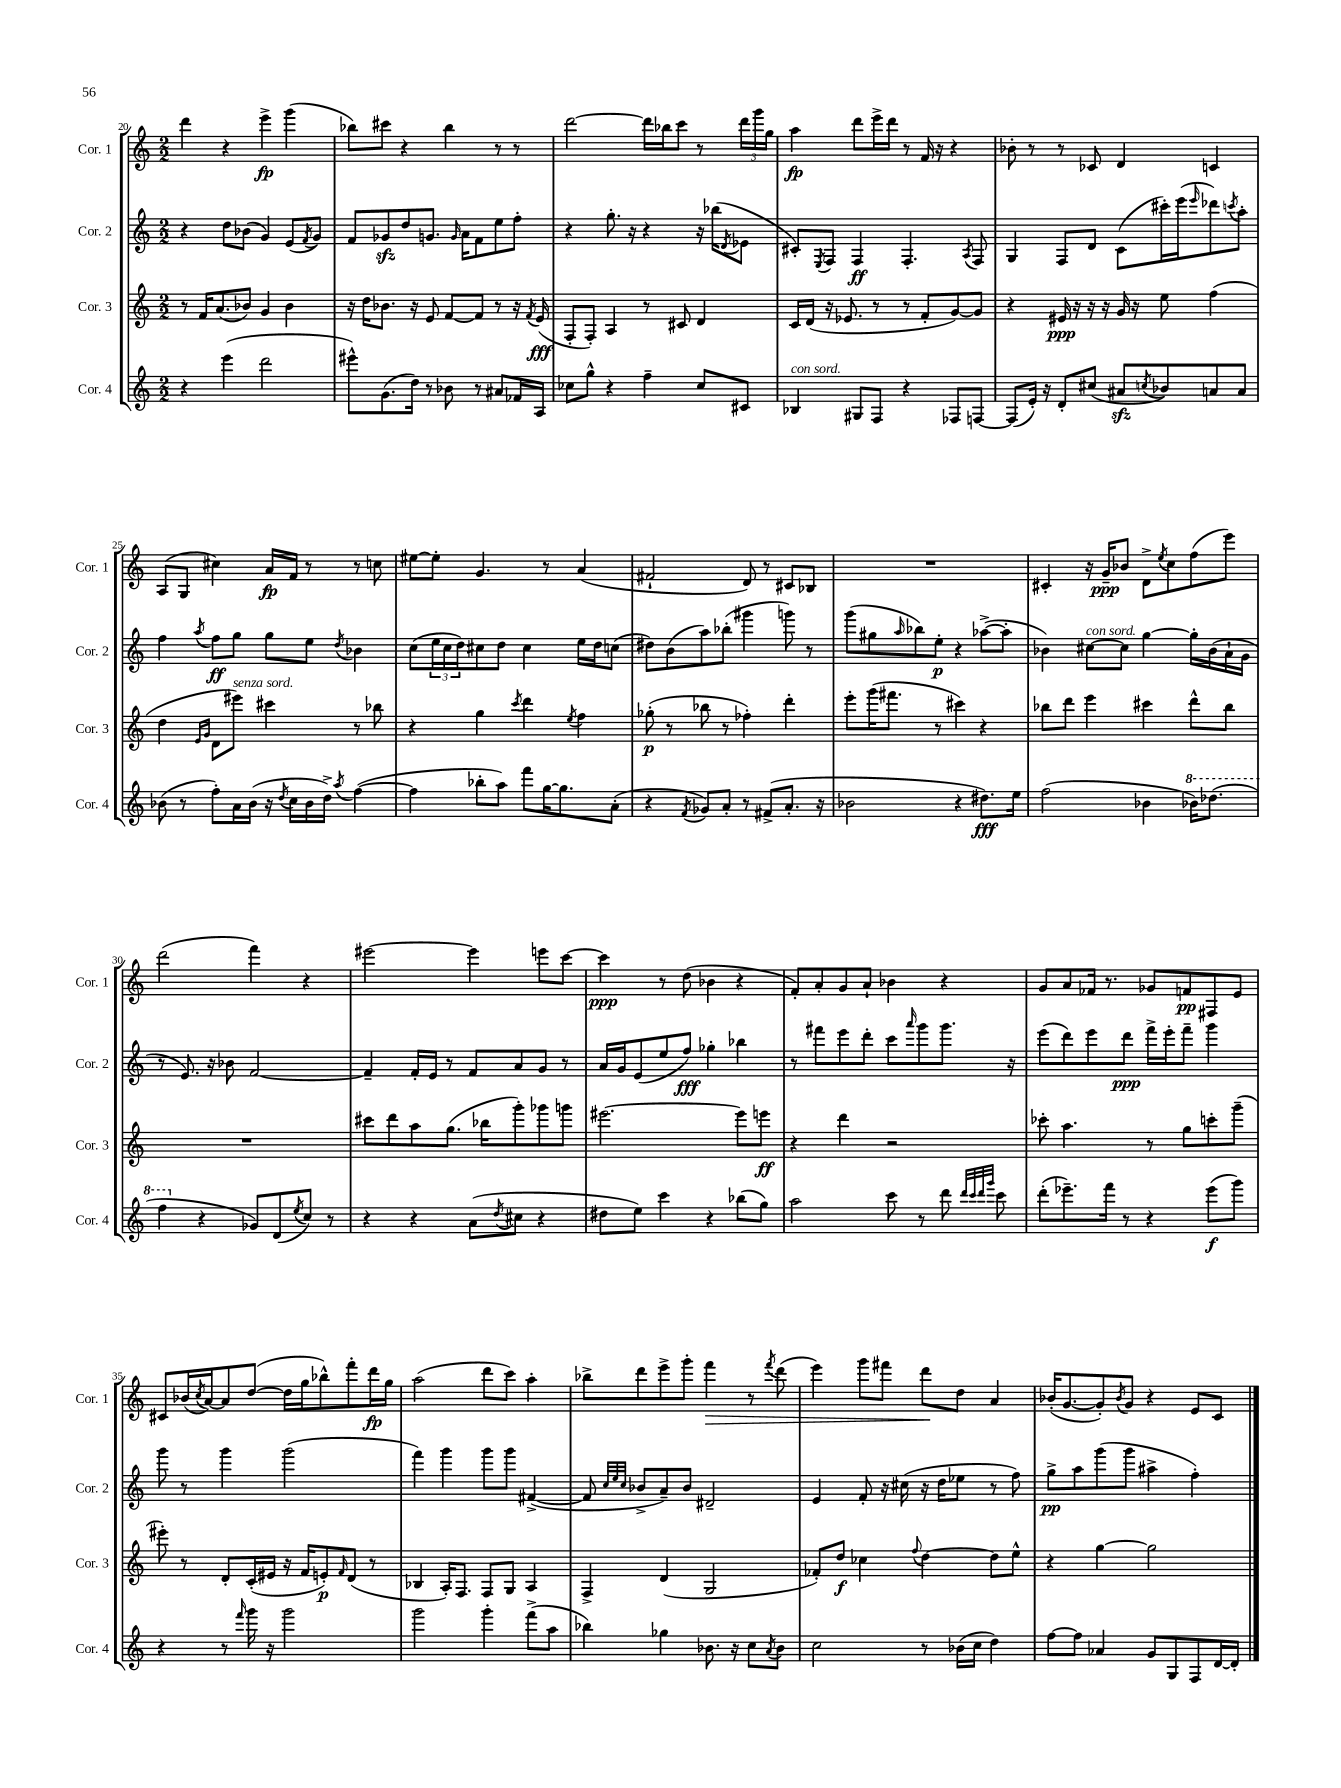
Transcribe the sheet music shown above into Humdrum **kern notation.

**kern	**dynam	**kern	**dynam	**kern	**dynam	**kern	**dynam
*part4	*part4	*part3	*part3	*part2	*part2	*part1	*part1
*staff4	*staff4	*staff3	*staff3	*staff2	*staff2	*staff1	*staff1
*I"Cor. 4	*	*I"Cor. 3	*	*I"Cor. 2	*	*I"Cor. 1	*
*I'Cor. 4	*	*I'Cor. 3	*	*I'Cor. 2	*	*I'Cor. 1	*
*clefG2	*	*clefG2	*	*clefG2	*	*clefG2	*
*k[]	*	*k[]	*	*k[]	*	*k[]	*
*M2/2	*	*M2/2	*	*M2/2	*	*M2/2	*
=20	=20	=20	=20	=20	=20	=20	=20
4r	.	8r	.	4r	.	4ddd\	.
.	.	16f/KL	.	.	.	.	.
.	.	(8.a/	.	.	.	.	.
(4eee\	.	.	.	8dd\L	.	4r	.
.	.	8b-X/J)	.	(8b-X\J	.	.	.
2ddd\	.	4g/	.	4g/)	.	4eee^\	fp
.	.	4b-\	.	(8e/L	.	(4ggg\	.
.	.	.	.	8qf/	.	.	.
.	.	.	.	8g/J)	.	.	.
=21	=21	=21	=21	=21	=21	=21	=21
8eee#X^^\L)	.	16r	.	8f/L	.	8bb-X\L)	.
.	.	16dd\KL	.	.	.	.	.
(8.g\	.	8.b-X\J	.	8g-Xzz/	.	8ccc#X\J	.
.	.	.	.	8dd/	.	4r	.
16dd\Jk)	.	16r	.	.	.	.	.
8r	.	8e/	.	8.gn/J	.	.	.
8b-X\	.	[8f/L	.	.	.	4bb-\	.
.	.	.	.	16qqg/	.	.	.
.	.	.	.	16a\KL	.	.	.
8r	.	8f/J]	.	8f\	.	.	.
8a#X/L	.	8r	.	8ee\	.	8r	.
16f-X/L	.	16r	.	8ff'\J	.	8r	.
.	.	8qf/	.	.	.	.	.
16A/JJ	.	(16e/	fff	.	.	.	.
=22	=22	=22	=22	=22	=22	=22	=22
8cc-X\L	.	8F'/L	.	4r	.	[2ddd\	.
8gg^^\J	.	8F'/J)	.	.	.	.	.
4r	.	4A/	.	8.gg'\	.	.	.
.	.	.	.	16r	.	.	.
4ff~\	.	8r	.	4r	.	16ddd\LL]	.
.	.	.	.	.	.	16bb-X\J	.
.	.	8c#X/	.	.	.	8ccc\J	.
8cc-/L	.	4d/	.	16r	.	8r	.
.	.	.	.	(16bb-X\KL	.	.	.
.	.	.	.	8qd/	.	.	.
8c#X/J	.	.	.	8e-X\J	.	24ddd\LL	.
.	.	.	.	.	.	24ggg\	.
.	.	.	.	.	.	24gg\JJ	.
=23	=23	=23	=23	=23	=23	=23	=23
!LO:TX:a:i:t=con sord.	!	!	!	!	!	!	!
4B-X/	.	16c/LL	.	8c#X'/L)	.	4aa\	fp
.	.	(16d/JJ	.	.	.	.	.
.	.	.	.	8qE/	.	.	.
.	.	16r	.	8F/J	.	.	.
.	.	8.e-X/	.	.	.	.	.
8G#X/L	.	.	.	4F/	ff	8ddd\L	.
8F/J	.	8r	.	.	.	16eee^\L	.
.	.	.	.	.	.	16ddd\JJ	.
4r	.	8r	.	4.F'/	.	8r	.
.	.	8f'/L	.	.	.	16f/	.
.	.	.	.	.	.	16r	.
8F-X/L	.	[8g/)	.	.	.	4r	.
.	.	.	.	8qA/	.	.	.
[8Fn/J	.	8g/J]	.	8F/	.	.	.
=24	=24	=24	=24	=24	=24	=24	=24
(8F/L]	.	4r	.	4G/	.	8b-X'\	.
16e'/Jk)	.	.	.	.	.	8r	.
16r	.	.	.	.	.	.	.
8d'/L	.	16e#X/	ppp	8F/L	.	8r	.
.	.	16r	.	.	.	.	.
(8cc#X/J	.	16r	.	8d/J	.	8c-X/	.
.	.	16r	.	.	.	.	.
8a#Xzz/L	.	16g/	.	(8c\L	.	4d/	.
.	.	16r	.	.	.	.	.
8qccn/	.	.	.	.	.	.	.
8b-X/)	.	8ee\	.	16ccc#X'\L)	.	.	.
.	.	.	.	(16eee\J	.	.	.
.	.	.	.	16qqeee/	.	.	.
8an/	.	(4ff\	.	8ddd-X\)	.	4cn/	.
.	.	.	.	8qcccn/	.	.	.
8a/J	.	.	.	8aa'\J	.	.	.
!!LO:LB:g=z
=25	=25	=25	=25	=25	=25	=25	=25
(8b-X\	.	4dd\	.	4ff\	.	(8A/L	.
8r	.	.	.	.	.	8G/J	.
.	.	16qqe/LL	.	.	.	.	.
.	.	16qqg/JJ	.	8qaa/	.	.	.
8ff'\L)	.	8d\L	.	8ff\L	ff	4cc#X\)	.
!	!	!LO:TX:a:i:t=senza sord.	!	!	!	!	!
16a\L	.	8eee#X\J)	.	8gg\J	.	.	.
(16b-\JJ	.	.	.	.	.	.	.
16r	.	4ccc#X\	.	8gg\L	.	16a/LL	fp
8qdd/	.	.	.	.	.	.	.
16cc\LL	.	.	.	.	.	16f/JJ	.
16b-\	.	.	.	8ee\J	.	8r	.
16dd^\JJ)	.	.	.	.	.	.	.
8qaa/	.	.	.	8qdd/	.	.	.
([4ff\	.	8r	.	4b-X\	.	8r	.
.	.	8bb-X\	.	.	.	8ccn\	.
=26	=26	=26	=26	=26	=26	=26	=26
4ff\]	.	4r	.	(8cc\L	.	[8ee#X\L	.
.	.	.	.	24ee\L	.	8ee#'\J]	.
.	.	.	.	24cc\	.	.	.
.	.	.	.	24dd\J)	.	.	.
8bb-X'\L	.	4gg\	.	8cc#X\	.	4.g/	.
8aa\J)	.	.	.	8dd\J	.	.	.
.	.	8qccc/	.	.	.	.	.
8fff\L	.	4ddd\	.	4cc#\	.	.	.
[16gg\K	.	.	.	.	.	8r	.
8.gg\]	.	.	.	.	.	.	.
.	.	8qee/	.	.	.	.	.
.	.	4ff\	.	16ee\LL	.	(4a/	.
.	.	.	.	16dd\J	.	.	.
(8a'\J	.	.	.	(8ccn\J	.	.	.
=27	=27	=27	=27	=27	=27	=27	=27
4r	.	(8gg-X'\	p	8dd#X\L)	.	2f#X`/	.
.	.	8r	.	(8b\	.	.	.
8qf/	.	.	.	.	.	.	.
8g-X/L)	.	8bb-X\	.	8aa\)	.	.	.
8a'/J	.	8r	.	(8bb-X'\J	.	.	.
8r	.	4ff-X'\)	.	4ggg#X\	.	8d/)	.
(8f#X^/L	.	.	.	.	.	8r	.
8.a'/J	.	4ddd'\	.	8gggn\)	.	8c#X/L	.
.	.	.	.	8r	.	8B-X/J	.
16r	.	.	.	.	.	.	.
=28	=28	=28	=28	=28	=28	=28	=28
2b-X\	.	8eee'\L	.	(8ggg\L	.	1r	.
.	.	(16ggg\K	.	8gg#X\	.	.	.
.	.	8.fff#X\J	.	.	.	.	.
.	.	.	.	16qqaa/	.	.	.
.	.	.	.	8bb-X\)	.	.	.
.	.	8r	.	8ee'\J	p	.	.
4r	.	4ccc#X\)	.	4r	.	.	.
8.dd#X\L)	fff	4r	.	([8aa-X^\L	.	.	.
.	.	.	.	8aa-'\J]	.	.	.
16ee\Jk	.	.	.	.	.	.	.
=29	=29	=29	=29	=29	=29	=29	=29
(2ff\	.	8bb-X\L	.	4b-X\)	.	4c#X'/	.
.	.	8ddd\J	.	.	.	.	.
!	!	!	!	!LO:TX:a:i:t=con sord.	!	!	!
.	.	4eee\	.	[8cc#X\L	.	16r	.
.	.	.	.	.	.	16g~/KL	ppp
.	.	.	.	8cc#\J]	.	8b-X/J	.
4b-X\	.	4ccc#X\	.	[4gg\	.	8d^\L	.
.	.	.	.	.	.	8qee/	.
.	.	.	.	.	.	8cc\	.
*8va	*	*	*	*	*	*	*
16bb-X\KL)	.	8ddd^^\L	.	16gg'\LL]	.	(8ff\	.
(8.ddd-X\J	.	.	.	(16b-\	.	.	.
.	.	8bb-\J	.	16a`\	.	8eee\J)	.
.	.	.	.	16g\JJ	.	.	.
!!LO:LB:g=z
=30	=30	=30	=30	=30	=30	=30	=30
4fff\	.	1r	.	8r	.	(2ddd\	.
.	.	.	.	8.e/)	.	.	.
*X8va	*	*	*	*	*	*	*
4r	.	.	.	.	.	.	.
.	.	.	.	16r	.	.	.
.	.	.	.	8b-X\	.	.	.
8g-X/L)	.	.	.	[2f/	.	4fff\)	.
(8d/	.	.	.	.	.	.	.
8qee/	.	.	.	.	.	.	.
8cc/J)	.	.	.	.	.	4r	.
8r	.	.	.	.	.	.	.
=31	=31	=31	=31	=31	=31	=31	=31
4r	.	8ccc#X\L	.	4f~/]	.	[2eee#X\	.
.	.	8ddd\	.	.	.	.	.
4r	.	8aa\	.	16f'/LL	.	.	.
.	.	.	.	16e/JJ	.	.	.
.	.	(8.gg\J	.	8r	.	.	.
(8a\L	.	.	.	8f/L	.	4eee#\]	.
.	.	16bb-X\KL	.	.	.	.	.
8qdd/	.	.	.	.	.	.	.
8cc#X\J	.	8ggg'\)	.	8a/	.	.	.
4r	.	8ggg-X\	.	8g/J	.	8eeen\L	.
.	.	8gggn\J	.	8r	.	[8ccc\J	.
=32	=32	=32	=32	=32	=32	=32	=32
8dd#X\L	.	[2.eee#X\	.	16a/LL	.	4ccc\]	ppp
.	.	.	.	16g/J	.	.	.
8ee\J)	.	.	.	(8e/	.	.	.
4ccc\	.	.	.	8ee/	.	8r	.
.	.	.	.	8ff/J)	fff	(8dd\	.
4r	.	.	.	4gg-X'\	.	4b-X\	.
(8bb-X\L	.	8eee#\L]	.	4bb-X\	.	4r	.
8gg\J)	.	8eeen\J	ff	.	.	.	.
=33	=33	=33	=33	=33	=33	=33	=33
2aa\	.	4r	.	8r	.	8f'/L)	.
.	.	.	.	8fff#X\L	.	8a'/	.
.	.	4ddd\	.	8eee\	.	8g/	.
.	.	.	.	8ddd'\J	.	8a`/J	.
8ccc\	.	2r	.	8ccc\L	.	4b-X\	.
.	.	.	.	16qqaaa/	.	.	.
8r	.	.	.	8ggg\	.	.	.
8ddd\	.	.	.	8.ggg\J	.	4r	.
32qqddd/LLL	.	.	.	.	.	.	.
32qqccc/	.	.	.	.	.	.	.
32qqddd/	.	.	.	.	.	.	.
32qqggg/JJJ	.	.	.	.	.	.	.
8ccc\	.	.	.	.	.	.	.
.	.	.	.	16r	.	.	.
=34	=34	=34	=34	=34	=34	=34	=34
(8ddd'\L	.	8ccc-X'\	.	(8eee\L	.	8g/L	.
8.eee-X~\)	.	4.aa\	.	8ddd\)	.	8a/	.
.	.	.	.	8eee\	.	16f-X/Jk	.
16fff\Jk	.	.	.	.	.	8.r	.
8r	.	.	.	8ddd\J	ppp	.	.
4r	.	8r	.	16fff^\LL	.	8g-X/L	.
.	.	.	.	16eee'\J	.	.	.
.	.	8gg\L	.	8fff~\J	.	8fn/	pp
(8eee-\L	f	8cccn'\	.	4ggg\	.	8F#X/	.
8ggg\J)	.	(8ggg~\J	.	.	.	8e/J	.
!!LO:LB:g=z
=35	=35	=35	=35	=35	=35	=35	=35
4r	.	8eee#X'\)	.	8ggg\	.	8c#X/L	.
.	.	8r	.	8r	.	(16b-X/L	.
.	.	.	.	.	.	8qcc/	.
.	.	.	.	.	.	[16a/J)	.
8r	.	8d'/L	.	4ggg\	.	8a/]	.
16qqfff/	.	.	.	.	.	.	.
16ggg\	.	(16c'/L	.	.	.	([8dd/J	.
16r	.	16e#X/JJ	.	.	.	.	.
2ggg\	.	16r	.	(2ggg\	.	16dd\LL]	.
.	.	16f/KL	.	.	.	16gg\J	.
.	.	8en'/)	p	.	.	8bb-X^^\)	.
.	.	16qqf/	.	.	.	.	.
.	.	(8d/J	.	.	.	8fff'\	.
.	.	8r	.	.	.	16ddd\L	fp
.	.	.	.	.	.	16gg\JJ	.
=36	=36	=36	=36	=36	=36	=36	=36
2ggg\	.	4B-X/	.	4fff\)	.	(2aa\	.
.	.	16A'/KL)	.	4ggg\	.	.	.
.	.	8.F/J	.	.	.	.	.
4ggg'\	.	8F/L	.	8ggg\L	.	8ddd\L	.
.	.	8G/J	.	8ggg\J	.	8ccc\J)	.
(8fff^\L	.	4A/	.	([4f#X^/	.	4aa'\	.
8aa\J	.	.	.	.	.	.	.
=37	=37	=37	=37	=37	=37	=37	=37
4bb-X\)	.	4F^/	.	8f#/]	.	8bb-X^\L	.
.	.	.	.	32qqcc/LLL	.	.	.
.	.	.	.	32qqee/	.	.	.
.	.	.	.	32qqcc/JJJ	.	.	.
.	.	.	.	8b-X^/L	.	8ddd\	.
4gg-X\	.	(4d/	.	8a~/)	.	8eee^\	.
.	.	.	.	8b-/J	.	8ggg'\J	.
!	!	!	!	!	!	!	!LO:HP:b
8.b-X\	.	2G/	.	2d#X~/	.	4fff\	>
16r	.	.	.	.	.	.	.
8cc\L	.	.	.	.	.	8r	.
8qa/	.	.	.	.	.	8qfff/	.
8b-\J	.	.	.	.	.	(8ddd\	.
=38	=38	=38	=38	=38	=38	=38	=38
2cc\	.	8f-X'/L)	.	4e/	.	4eee\)	.
.	.	8dd/J	f	.	.	.	.
.	.	4cc-X\	.	8f'/	.	8ggg\L	.
.	.	.	.	16r	.	8fff#X\J	.
.	.	.	.	(16cc#X\	.	.	.
.	.	8qqff/	.	.	.	.	.
8r	.	[4dd\	.	16r	.	8ddd\L	.
.	.	.	.	16dd\KL	.	.	.
(16b-X\LL	.	.	.	8ee-X\J	.	8dd\J	]
16cc\JJ	.	.	.	.	.	.	.
4dd\)	.	8dd\L]	.	8r	.	4a/	.
.	.	8ee^^\J	.	8ff\)	.	.	.
=39	=39	=39	=39	=39	=39	=39	=39
[8ff\L	.	4r	.	8gg^\L	pp	(16b-X'/KL	.
.	.	.	.	.	.	[8.g/	.
8ff\J]	.	.	.	8aa\	.	.	.
4a-X/	.	[4gg\	.	(8ggg\	.	8g'/])	.
.	.	.	.	.	.	8qb-/	.
.	.	.	.	8ggg\J	.	8g/J	.
8g/L	.	2gg\]	.	4aa#X^\	.	4r	.
8G/	.	.	.	.	.	.	.
8F/	.	.	.	4ff'\)	.	8e/L	.
[16d/L	.	.	.	.	.	8c/J	.
16d'/JJ]	.	.	.	.	.	.	.
==	==	==	==	==	==	==	==
*-	*-	*-	*-	*-	*-	*-	*-
